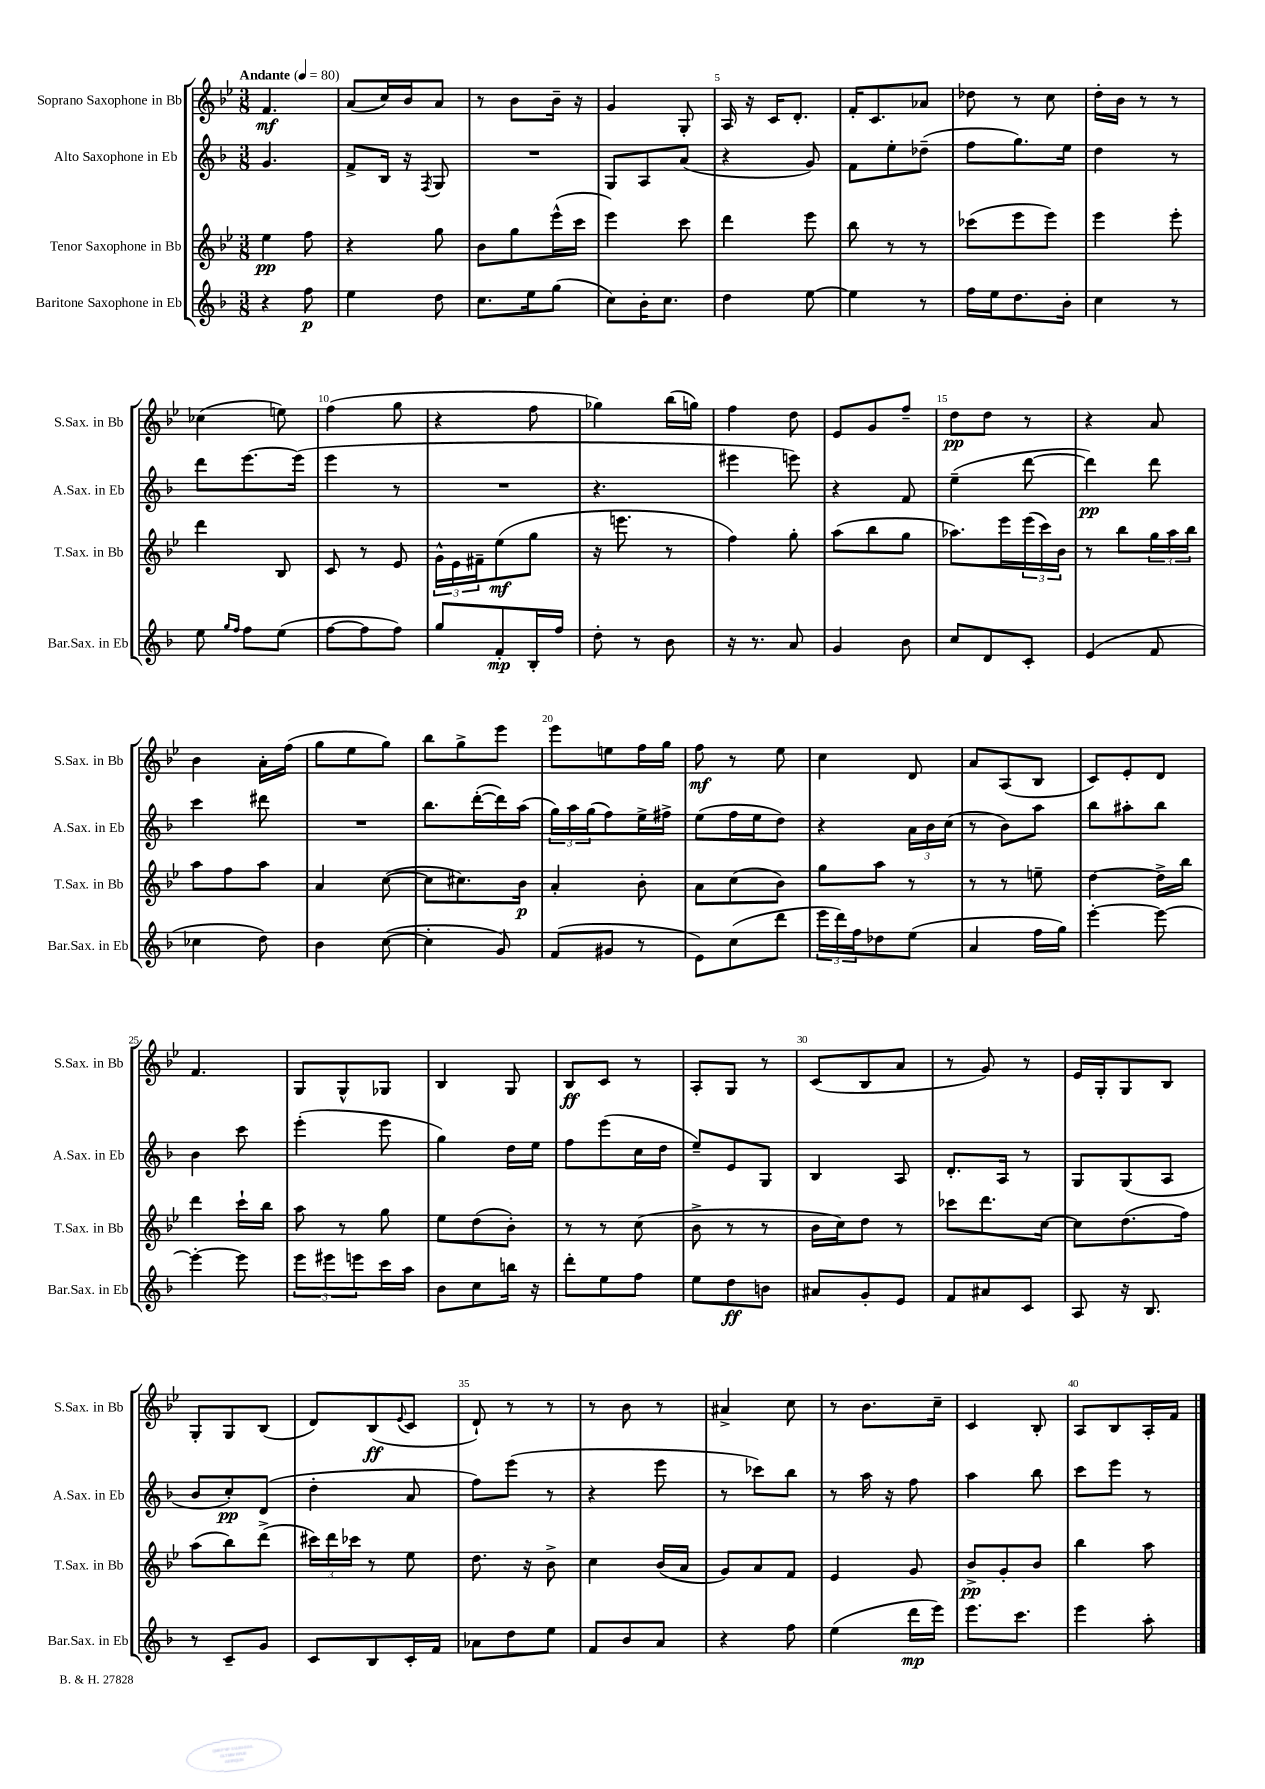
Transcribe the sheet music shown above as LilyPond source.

<<
\new StaffGroup <<
\new Staff = "s0" \with { instrumentName = "Soprano Saxophone in Bb" shortInstrumentName = "S.Sax. in Bb" } {
    \clef treble \key bes \major \numericTimeSignature \time 3/8 \tempo "Andante" 4 = 80
    f'4.\mf |
    a'8( c''16) bes'16 a'8 |
    r8 bes'8 bes'16-- r16 |
    g'4 g8-. |
    a16 r16 c'16 d'8.-. |
    f'16-. c'8. aes'8 |
    des''8 r8 c''8 |
    d''16-. bes'16 r8 r8 |
    ces''4( e''8) |
    f''4( g''8 |
    r4 f''8 |
    ges''4) bes''16( g''16) |
    f''4 d''8 |
    ees'8 g'8 f''8-- |
    d''8\pp d''8 r8 |
    r4 a'8 |
    bes'4 a'16-. f''16( |
    g''8 ees''8 g''8) |
    bes''8 g''8-> ees'''8 |
    ees'''8 e''8 f''16 g''16 |
    f''8\mf r8 ees''8 |
    c''4 d'8 |
    a'8 a8( bes8 |
    c'8) ees'8-. d'8 |
    f'4. |
    g8 g8-^ ges8 |
    bes4 g8 |
    bes8\ff c'8 r8 |
    a8-. g8 r8 |
    c'8( bes8 a'8 |
    r8 g'8) r8 |
    ees'16 g16-. g8 bes8 |
    g8-. g8 bes8( |
    d'8) bes8\ff( \appoggiatura { ees'8 } c'8 |
    d'8-!) r8 r8 |
    r8 bes'8 r8 |
    ais'4-> c''8 |
    r8 bes'8. c''16-- |
    c'4 bes8-. |
    a8 bes8 a16-. f'16 \bar "|." |
}
\new Staff = "s1" \with { instrumentName = "Alto Saxophone in Eb" shortInstrumentName = "A.Sax. in Eb" } {
    \clef treble \key f \major \numericTimeSignature \time 3/8
    g'4. |
    f'8-> bes16 r16 \acciaccatura { f8 } g8 |
    R4. |
    g8 a8 a'8( |
    r4 g'8) |
    f'8 e''8-. des''8--( |
    f''8 g''8.) e''16 |
    d''4 r8 |
    d'''8 e'''8.~ e'''16( |
    e'''4 r8 |
    R4. |
    r4. |
    eis'''4 e'''8) |
    r4 f'8 |
    e''4--( d'''8~ |
    d'''4\pp) d'''8 |
    c'''4 dis'''8 |
    R4. |
    bes''8. d'''16~-.( d'''16) a''16( |
    \tuplet 3/2 { g''16) a''16 g''16( } f''8) e''16-> fis''16-> |
    e''8( f''16 e''16 d''8) |
    r4 \tuplet 3/2 { a'16 bes'16 c''16( } |
    r8 bes'8) a''8 |
    bes''8 ais''8-. bes''8 |
    bes'4 c'''8 |
    e'''4-.( e'''8 |
    g''4) d''16 e''16 |
    f''8 e'''8( c''16 d''16 |
    e''8--) e'8 g8 |
    bes4 a8 |
    d'8.-. a16 r8 |
    g8 g8( a8 |
    bes'8 c''8-.\pp) d'8( |
    d''4-. a'8 |
    f''8) e'''8( r8 |
    r4 e'''8 |
    r8 ces'''8) bes''8 |
    r8 a''16 r16 f''8 |
    a''4 bes''8 |
    c'''8 e'''8 r8 \bar "|." |
}
\new Staff = "s2" \with { instrumentName = "Tenor Saxophone in Bb" shortInstrumentName = "T.Sax. in Bb" } {
    \clef treble \key bes \major \numericTimeSignature \time 3/8
    ees''4\pp f''8 |
    r4 g''8 |
    bes'8 g''8 ees'''16-^( c'''16 |
    ees'''4) c'''8 |
    d'''4 ees'''8 |
    bes''8 r8 r8 |
    ces'''8( ees'''8 ees'''8) |
    ees'''4 ees'''8-. |
    d'''4 bes8 |
    c'8 r8 ees'8 |
    \tuplet 3/2 { g'16-^ ees'16 fis'16-- } ees''8\mf( g''8 |
    r16 e'''8. r8 |
    f''4) g''8-. |
    a''8( bes''8 g''8 |
    aes''8.) ees'''16 \tuplet 3/2 { ees'''16( c'''16) bes'16 } |
    r8 bes''8 \tuplet 3/2 { g''16 a''16 bes''16 } |
    a''8 f''8 a''8 |
    a'4 c''8~( |
    c''8 cis''8.) bes'16\p |
    a'4-. bes'8-. |
    a'8 c''8( bes'8) |
    g''8 a''8 r8 |
    r8 r8 e''8-- |
    d''4~ d''16-> bes''16 |
    d'''4 c'''16-! bes''16 |
    a''8 r8 g''8 |
    ees''8 d''8( bes'8-.) |
    r8 r8 c''8( |
    bes'8-> r8 r8 |
    bes'16 c''16) d''8 r8 |
    ces'''8 d'''8. c''16~ |
    c''8 d''8.( f''16) |
    a''8( bes''8) d'''8->( |
    \tuplet 3/2 { cis'''16) d'''16 ces'''16 } r8 ees''8 |
    d''8. r16 bes'8-> |
    c''4 bes'16( a'16 |
    g'8) a'8 f'8 |
    ees'4 g'8 |
    bes'8->\pp g'8-. bes'8 |
    bes''4 a''8 \bar "|." |
}
\new Staff = "s3" \with { instrumentName = "Baritone Saxophone in Eb" shortInstrumentName = "Bar.Sax. in Eb" } {
    \clef treble \key f \major \numericTimeSignature \time 3/8
    r4 f''8\p |
    e''4 d''8 |
    c''8. e''16 g''8( |
    c''8) bes'16-. c''8. |
    d''4 e''8~ |
    e''4 r8 |
    f''16 e''16 d''8. bes'16-. |
    c''4 r8 |
    e''8 \grace { g''16 f''16 } f''8 e''8( |
    f''8~ f''8 f''8) |
    g''8 f'8-.\mp bes16-. f''16 |
    d''8-. r8 bes'8 |
    r16 r8. a'8 |
    g'4 bes'8 |
    c''8 d'8 c'8-. |
    e'4( f'8 |
    ces''4 d''8) |
    bes'4 c''8~( |
    c''4-. g'8) |
    f'8( gis'8 r8 |
    e'8) c''8( d'''8 |
    \tuplet 3/2 { e'''16 d'''16) f''16 } des''8 e''8( |
    a'4 f''16 g''16) |
    e'''4~-. e'''8~ |
    e'''4~-. e'''8 |
    \tuplet 3/2 { e'''8 eis'''8 e'''8 } c'''16 a''16 |
    bes'8 c''8 b''16 r16 |
    d'''8-. e''8 f''8 |
    e''8 d''8\ff b'8 |
    ais'8 g'8-. e'8 |
    f'8 ais'8 c'8 |
    a8 r16 bes8. |
    r8 c'8-- g'8 |
    c'8 bes8 c'16-. f'16 |
    aes'8 d''8 e''8 |
    f'8 bes'8 a'8 |
    r4 f''8 |
    e''4( d'''16\mp e'''16) |
    e'''8. c'''8. |
    e'''4 a''8-. \bar "|." |
}
>>
>>
\layout { \context { \Score \override BarNumber.break-visibility = ##(#f #t #t) barNumberVisibility = #(every-nth-bar-number-visible 5) } }
